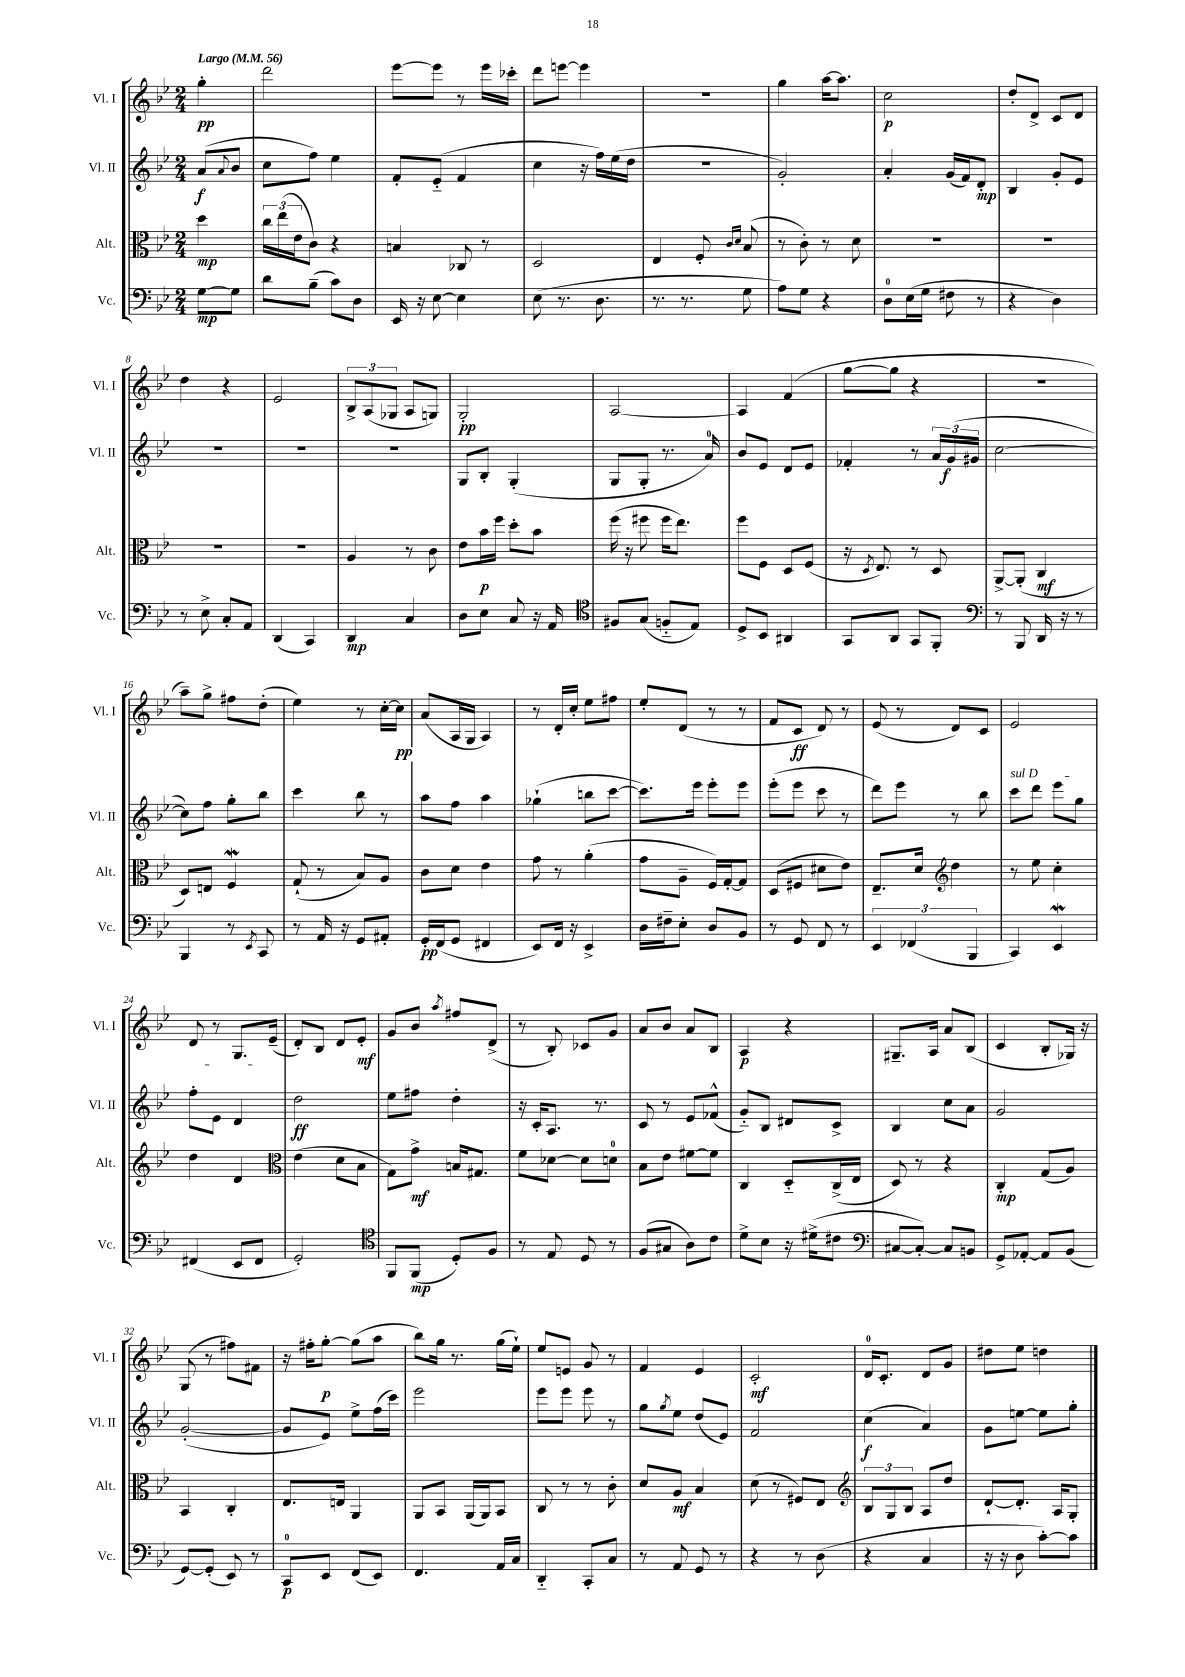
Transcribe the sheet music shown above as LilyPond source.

<<
\new StaffGroup <<
\new Staff = "s0" \with { instrumentName = "Vl. I" shortInstrumentName = "Vl. I" } {
    \clef treble \key bes \major \numericTimeSignature \time 2/4 \partial 4 \tempo "Largo" 4 = 56
    g''4-.\pp |
    d'''2 |
    ees'''8~ ees'''8 r8 ees'''16 ces'''16-. |
    d'''8 e'''8~ e'''4 |
    r2 |
    g''4 a''16~ a''8. |
    c''2\p |
    d''8-. d'8-> c'8 d'8 |
    d''4 r4 |
    ees'2 |
    \tuplet 3/2 { bes8-> a8( ges8 } a8 g8) |
    g2-.\pp |
    a2~ |
    a4 f'4( |
    g''8~ g''8 r4 |
    r2 |
    a''8--) g''8-> fis''8 d''8-.( |
    ees''4) r8 c''16~-. c''16\pp |
    a'8( a16 g16 a4) |
    r8 d'16-. c''16-. ees''8 fis''8 |
    ees''8-. d'8( r8 r8 |
    f'8 c'8\ff d'8) r8 |
    ees'8( r8 d'8) c'8 |
    ees'2 |
    d'8 r8 g8. ees'16--( |
    d'8-.) bes8 d'8 ees'8-.\mf |
    g'8 bes'8 \acciaccatura { a''8 } fis''8 d'8->( |
    r8 bes8-.) ces'8 g'8 |
    a'8 bes'8 a'8 bes8 |
    a4\p r4 |
    gis8.-- a16 a'8 bes8( |
    c'4 bes8-. ges16) r16 |
    g8( r8 fis''8) fis'8 |
    r16 fis''16-. g''8~-.\p g''8( a''8 |
    bes''8) g''16 r8. g''16( ees''16-!) |
    ees''8 e'8 g'8 r8 |
    f'4 ees'4 |
    c'2-.\mf |
    d'16-0 c'8.-. d'8 g'8 |
    dis''8 ees''8 d''4 \bar "|." |
}
\new Staff = "s1" \with { instrumentName = "Vl. II" shortInstrumentName = "Vl. II" } {
    \clef treble \key bes \major \numericTimeSignature \time 2/4 \partial 4
    a'8\f( \appoggiatura { a'8 } bes'8 |
    c''8 f''8) ees''4 |
    f'8-. ees'8-_( f'4 |
    c''4 r16 f''16) ees''16( d''16 |
    R2 |
    g'2-.) |
    a'4-. g'16( f'16) d'8-.\mp |
    bes4 g'8-. ees'8 |
    R2 |
    R2 |
    R2 |
    g8 bes8-. g4-.( |
    g8 g8-. r8. a'16-0) |
    bes'8 ees'8 d'8 ees'8 |
    fes'4-. r8 \tuplet 3/2 { a'16 g'16\f( gis'16 } |
    c''2~ |
    c''8) f''8 g''8-. bes''8 |
    c'''4 bes''8 r8 |
    a''8 f''8 a''4 |
    ges''4-!( b''8 c'''8~ |
    c'''8.) ees'''16 ees'''8-. ees'''8 |
    ees'''8-.( ees'''8 c'''8 r8 |
    d'''8) ees'''8 r8 bes''8 |
    \once \override TextSpanner.bound-details.left.text = \markup { \italic "sul D" } c'''8\startTextSpan d'''8 ees'''8 g''8 |
    f''8-. ees'8 d'4\stopTextSpan |
    d''2\ff |
    ees''8 fis''8 d''4-. |
    r16 c'16-. a8. r8. |
    c'8 r8 ees'8 fes'8-^( |
    g'8-_) bes8 dis'8 c'8-> |
    bes4 c''8 a'8 |
    g'2 |
    g'2~-.( |
    g'8 ees'8) ees''8-> f''16( c'''16) |
    ees'''2 |
    ees'''8 ees'''8 ees'''8 r8 |
    g''8 \acciaccatura { g''8 } ees''8 d''8( ees'8) |
    f'2 |
    c''4\f( a'4) |
    g'8 e''8~ e''8 g''8-. \bar "|." |
}
\new Staff = "s2" \with { instrumentName = "Alt." shortInstrumentName = "Alt." } {
    \clef alto \key bes \major \numericTimeSignature \time 2/4 \partial 4
    d''4\mp |
    \tuplet 3/2 { c''16 ees''16( ees'16 } c'8) r4 |
    b4 ces8 r8 |
    d2 |
    ees4 f8-. \grace { c'16 d'16 } bes8( |
    r8 c'8-.) r8 d'8 |
    R2 |
    R2 |
    R2 |
    R2 |
    a4 r8 c'8 |
    ees'8 bes'16\p f''16 d''8-. bes'8 |
    f''16( r16 fis''8 fis''16 ees''8.) |
    f''8 f8 d8 f8( |
    r16 \acciaccatura { d8 } ees8.) r8 d8 |
    a,8~-> a,8-.( c4\mf |
    d8) e8 f4\mordent |
    g8-!( r8 bes8) a8 |
    c'8 d'8 ees'4 |
    g'8 r8 a'4-.( |
    g'8 a8-- f16) g16~-. g8 |
    d8( fis8 dis'8 ees'8) |
    ees8.-- d'16 \clef treble d''4 |
    r8 ees''8 c''4-. |
    d''4 d'4 |
    \clef alto ees'4( d'8 bes8 |
    g8) g'8->\mf b16 gis8. |
    f'8 des'8~ des'8 d'8-0 |
    bes8 ees'8 fis'8~ fis'8 |
    c4 d8-_ c16->( ees16 |
    d8) r8 r4 |
    c4-.\mp g8( a8) |
    bes,4 c4-. |
    ees8. e16 a,4 |
    a,8 bes,8 a,16( a,16) bes,8 |
    c8 r8 r8 c'8-. |
    d'8 a8\mf bes4 |
    d'8( r8 fis8) ees8 |
    \clef treble \tuplet 3/2 { bes8 g8 bes8 } a8 d''8 |
    d'8~-! d'8.-. a16 g8-. \bar "|." |
}
\new Staff = "s3" \with { instrumentName = "Vc." shortInstrumentName = "Vc." } {
    \clef bass \key bes \major \numericTimeSignature \time 2/4 \partial 4
    g8~\mp g8 |
    d'8 bes8--( c'8) d8 |
    ees,16 r16 ees8~ ees4 |
    ees8( r8. d8. |
    r8. r8. g8 |
    a8) g8 r4 |
    d8-0 ees16( g16 fis8 r8 |
    r4 d4) |
    r8 ees8-> c8-. a,8 |
    d,4( c,4) |
    d,4\mp c4 |
    d8 ees8 c8 r16 a,16 |
    \clef tenor fis8 g8( f8-_ ees8) |
    d8-> bes,8 ais,4 |
    g,8 a,8 g,8 f,8-. |
    \clef bass r8 bes,,8 d,16 r16 r8 |
    bes,,4 r8 \acciaccatura { ees,8 } c,8 |
    r8 a,16 r16 g,8 ais,8-. |
    g,16-.\pp f,16( g,8 fis,4 |
    ees,8) f,16 r16 ees,4-> |
    d16 fis16-- ees8-. d8 bes,8 |
    r8 g,8 f,8 r8 |
    \tuplet 3/2 { ees,4 fes,4( bes,,4 } |
    c,4) ees,4\mordent |
    fis,4( ees,8 fis,8 |
    g,2-.) |
    \clef tenor f,8 f,8\mp( d8-.) f8 |
    r8 ees8 d8 r8 |
    f8( gis8 a8) c'8 |
    d'8-> bes8 r16 dis'16->( cis'8 |
    \clef bass cis8~ cis8~-.) cis8 b,8 |
    g,8-> aes,8~-. aes,8 bes,8( |
    g,8~) g,8-.( ees,8) r8 |
    c,8-0\p ees,8 f,8( ees,8) |
    f,4. a,16 c16 |
    d,4-_ c,8-. c8 |
    r8 a,8 g,8 r8 |
    r4 r8 d8( |
    r4 c4 |
    r16 r16 d8 c'8~-.) c'8 \bar "|." |
}
>>
>>
